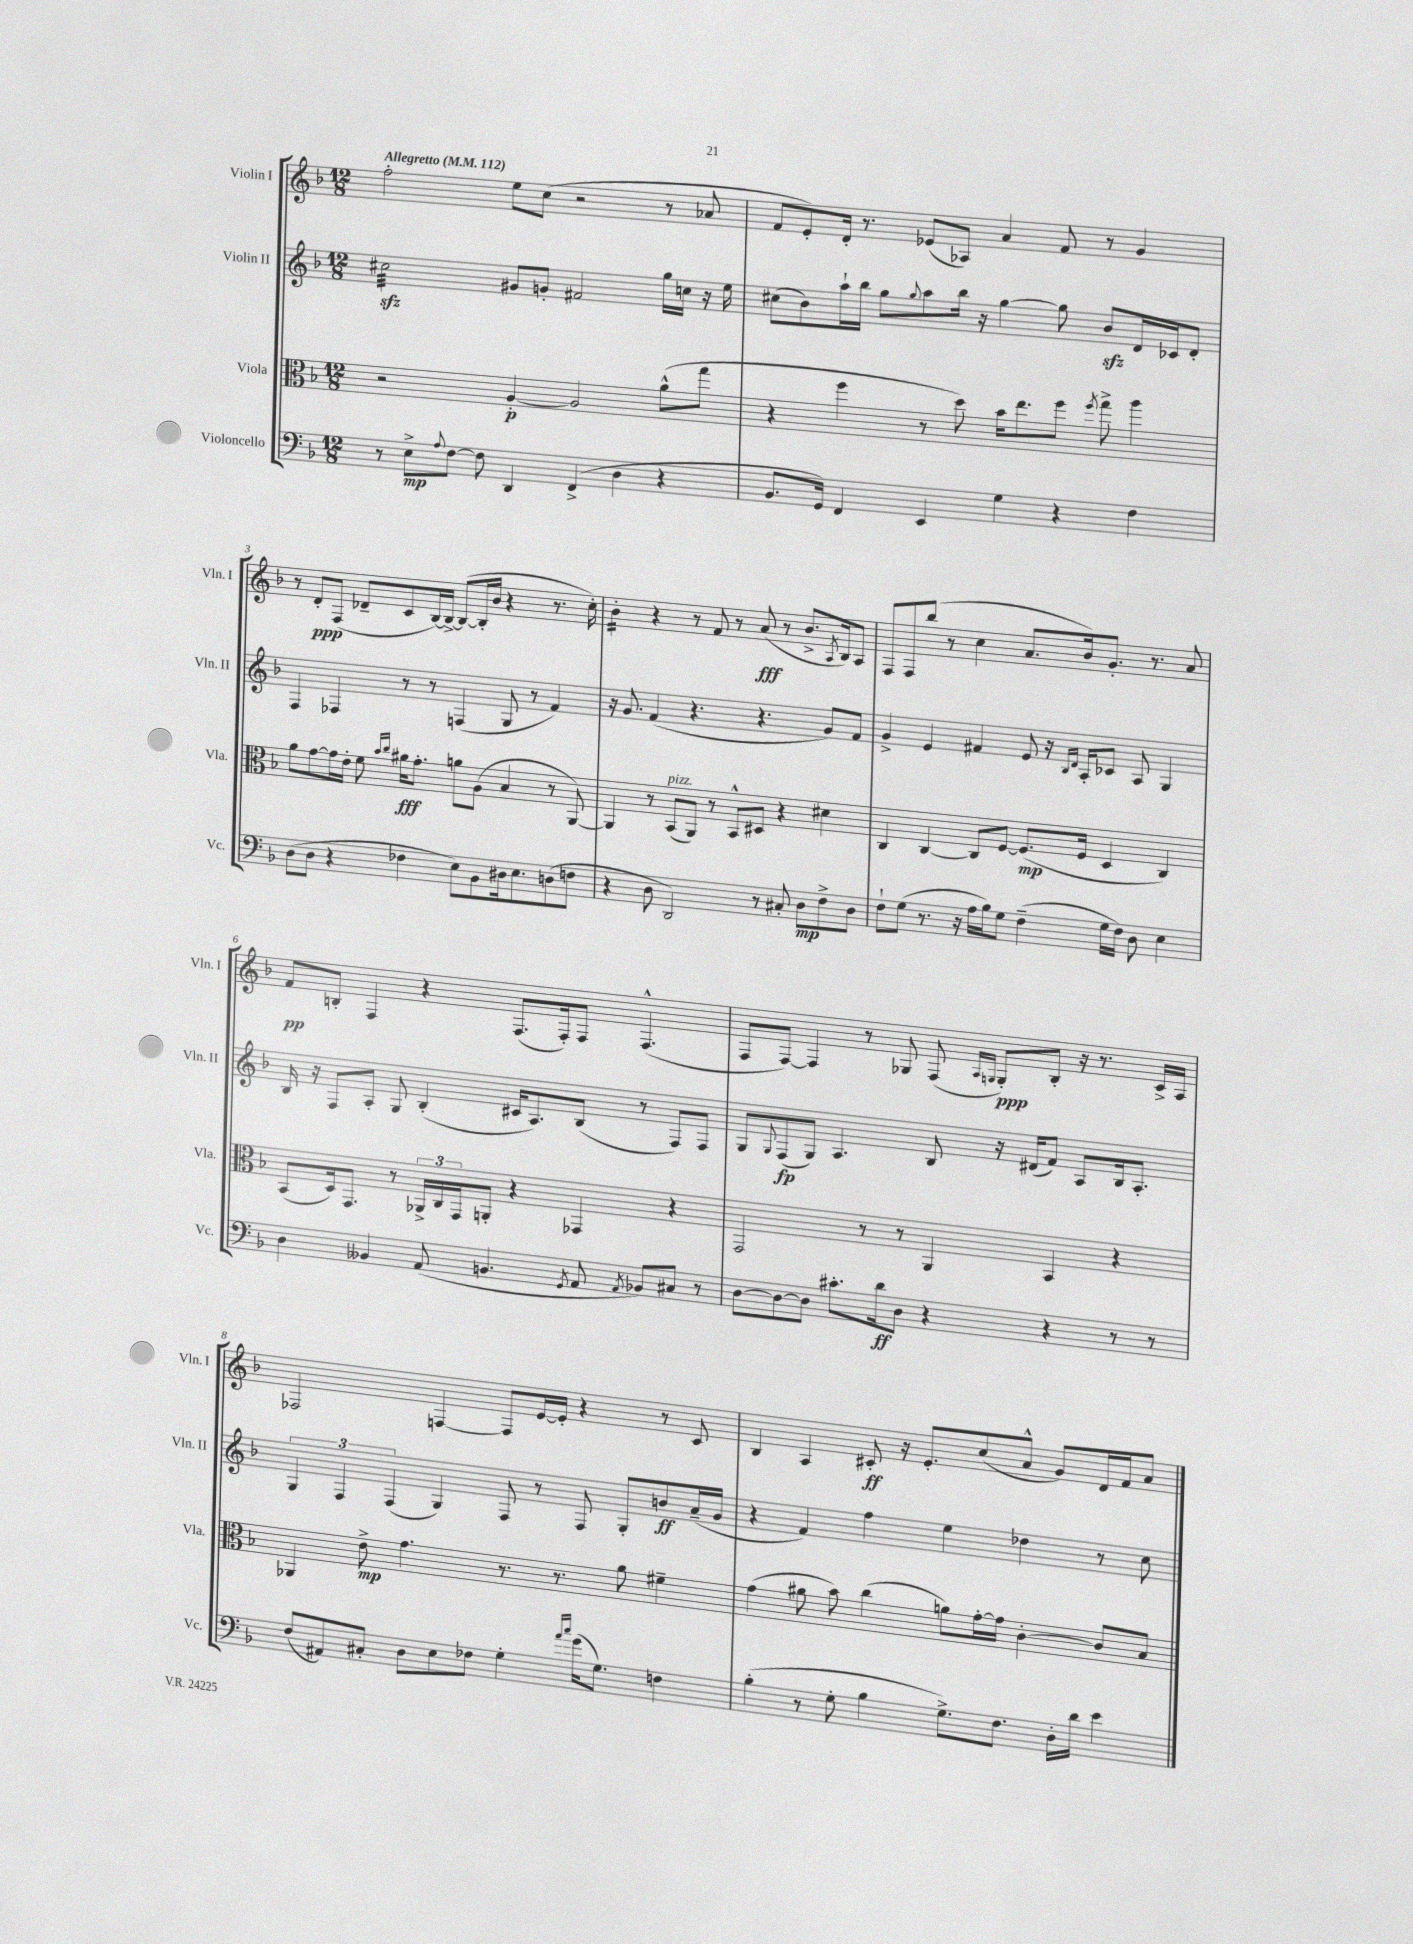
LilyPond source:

<<
\new StaffGroup <<
\new Staff = "s0" \with { instrumentName = "Violin I" shortInstrumentName = "Vln. I" } {
    \clef treble \key f \major \numericTimeSignature \time 12/8 \tempo "Allegretto" 4 = 112
    f''2-. e''8 c''8( r2 r8 aes'8 |
    f'8 e'8-.) d'16-. r8. ees'8( aes8) a'4 f'8 r8 g'4 |
    r8 d'8-.\ppp f8( des'8-- c'8 bes16~) bes16~-> bes8~( bes16-. bes'16 r4 r8. c''16-.) |
    bes'4:16-. r4 r8 f'8 r8 a'8\fff( r8 bes'8.-> \acciaccatura { a8 } bes16) a8 |
    f8 f8 bes''8( r8 c''4 a'8. bes'16) g'8.-. r8. a'8 |
    f'8\pp b8-. f4 r4 f8.( f16-.) f8 f4.-^( |
    f8 f8~) f4 r8 ges8 f8( \grace { a16 g16 } g8-.\ppp) bes8-. r16 r8. c'16-> a16 |
    fes2 f4~ f8 e'16~ e'16-. r4 r8 c'8 |
    bes4 a4 cis'8-.\ff r16 e'8.-. c''8( a'8-^ g'8) d'16 f'16 a'8 \bar "|." |
}
\new Staff = "s1" \with { instrumentName = "Violin II" shortInstrumentName = "Vln. II" } {
    \clef treble \key f \major \numericTimeSignature \time 12/8
    cis''2:32\sfz gis'8 g'8-. fis'2 g''16 c''16 r16 e''16 |
    cis''8( bes'8) a''16-! bes''16 g''8 \appoggiatura { g''8 } a''8 bes''16 r16 g''4~ g''8 bes'8\sfz d'16 ces'16 d'8-. |
    f4 fes4 r8 r8 f4( g8 r8 f'4) |
    r16 g'8. f'4( r4. r4. g'8) f'8 |
    g'4-> e'4 fis'4 e'8 r16 \grace { bes16 d'16 } a16-. ces'8 a8 g4 |
    bes16 r16 f8 a8-. g8 bes4-.( cis'16 a8.) bes8( r8 f8) f8 |
    g8 \appoggiatura { g8 } f8\fp( g8) a4. bes8 r16 dis'16( f'8) a8 bes16 a8.-. |
    \tuplet 3/2 { g4 f4 f4( } g4) f8 r8 f8 g8-. b'8\ff a'16--( g'16 |
    r4 f'4) f''4 e''4 des''4 r8 c''8 \bar "|." |
}
\new Staff = "s2" \with { instrumentName = "Viola" shortInstrumentName = "Vla." } {
    \clef alto \key f \major \numericTimeSignature \time 12/8
    r2 a4~-.\p a2 a'8-^( g''8 |
    r4 f''4 r8 d''8) bes'16 e''8. f''8 \acciaccatura { f''8 } g''8-> a''4 |
    a'8 g'8~ g'16 e'16-. f'8 \grace { bes'16 c''16 } ais'16\fff g'8.-. a'8 a8( bes4 r8 a,8~) |
    a,4 r8 bes,8^\markup { \italic "pizz." }( a,8) r8 bes,8-^ dis8 r4 dis'4 |
    c4 c4~ c8 f8~ f8.\mp( f16 d4 c4) |
    bes,8( d16) g,8. r8 \tuplet 3/2 { aes,16-> c16 g,16 } a,8-. r4 ges,4 r4 |
    g,2 r8 r8 a,4 bes,4 r4 |
    aes,4 e'8->\mp g'4. r8. r8. a'8 fis'4-- |
    g'4( ais'8 bes'8) c''4( a'8) g'16~-. g'16 c'4~-. c'8 bes8 \bar "|." |
}
\new Staff = "s3" \with { instrumentName = "Violoncello" shortInstrumentName = "Vc." } {
    \clef bass \key f \major \numericTimeSignature \time 12/8
    r8 e8->\mp \appoggiatura { a8 } f8~ f8 d,4 f,4->( d4 r4 |
    bes,8. g,16) f,4 e,4 g4 r4 f4 |
    d8( d8 r4 fes4 e8) bes,8 dis16 e8. d8( f8 |
    r4 d8 d,2) r8 cis8-. d8\mp f8-> d8 |
    f8-! g8( r8. r16 a16 bes16) g8 f4--( g16 f16) d8 e4 |
    d4 beses,4 a,8( b,4. \acciaccatura { g,8 } a,8 \acciaccatura { a,8 } bes,8) cis8 r8 |
    d8~ d8~ d8 cis'8.-. d'16\ff d8 r4 r4 r8 r8 |
    f8( ais,8) cis8-. d8 e8 fes8 g4-. \grace { a'16 c''16 } g'16( g8.) f4 |
    bes4-.( r8 g8-. bes4 g8.->) f8. d16-. d'16 e'4 \bar "|." |
}
>>
>>
